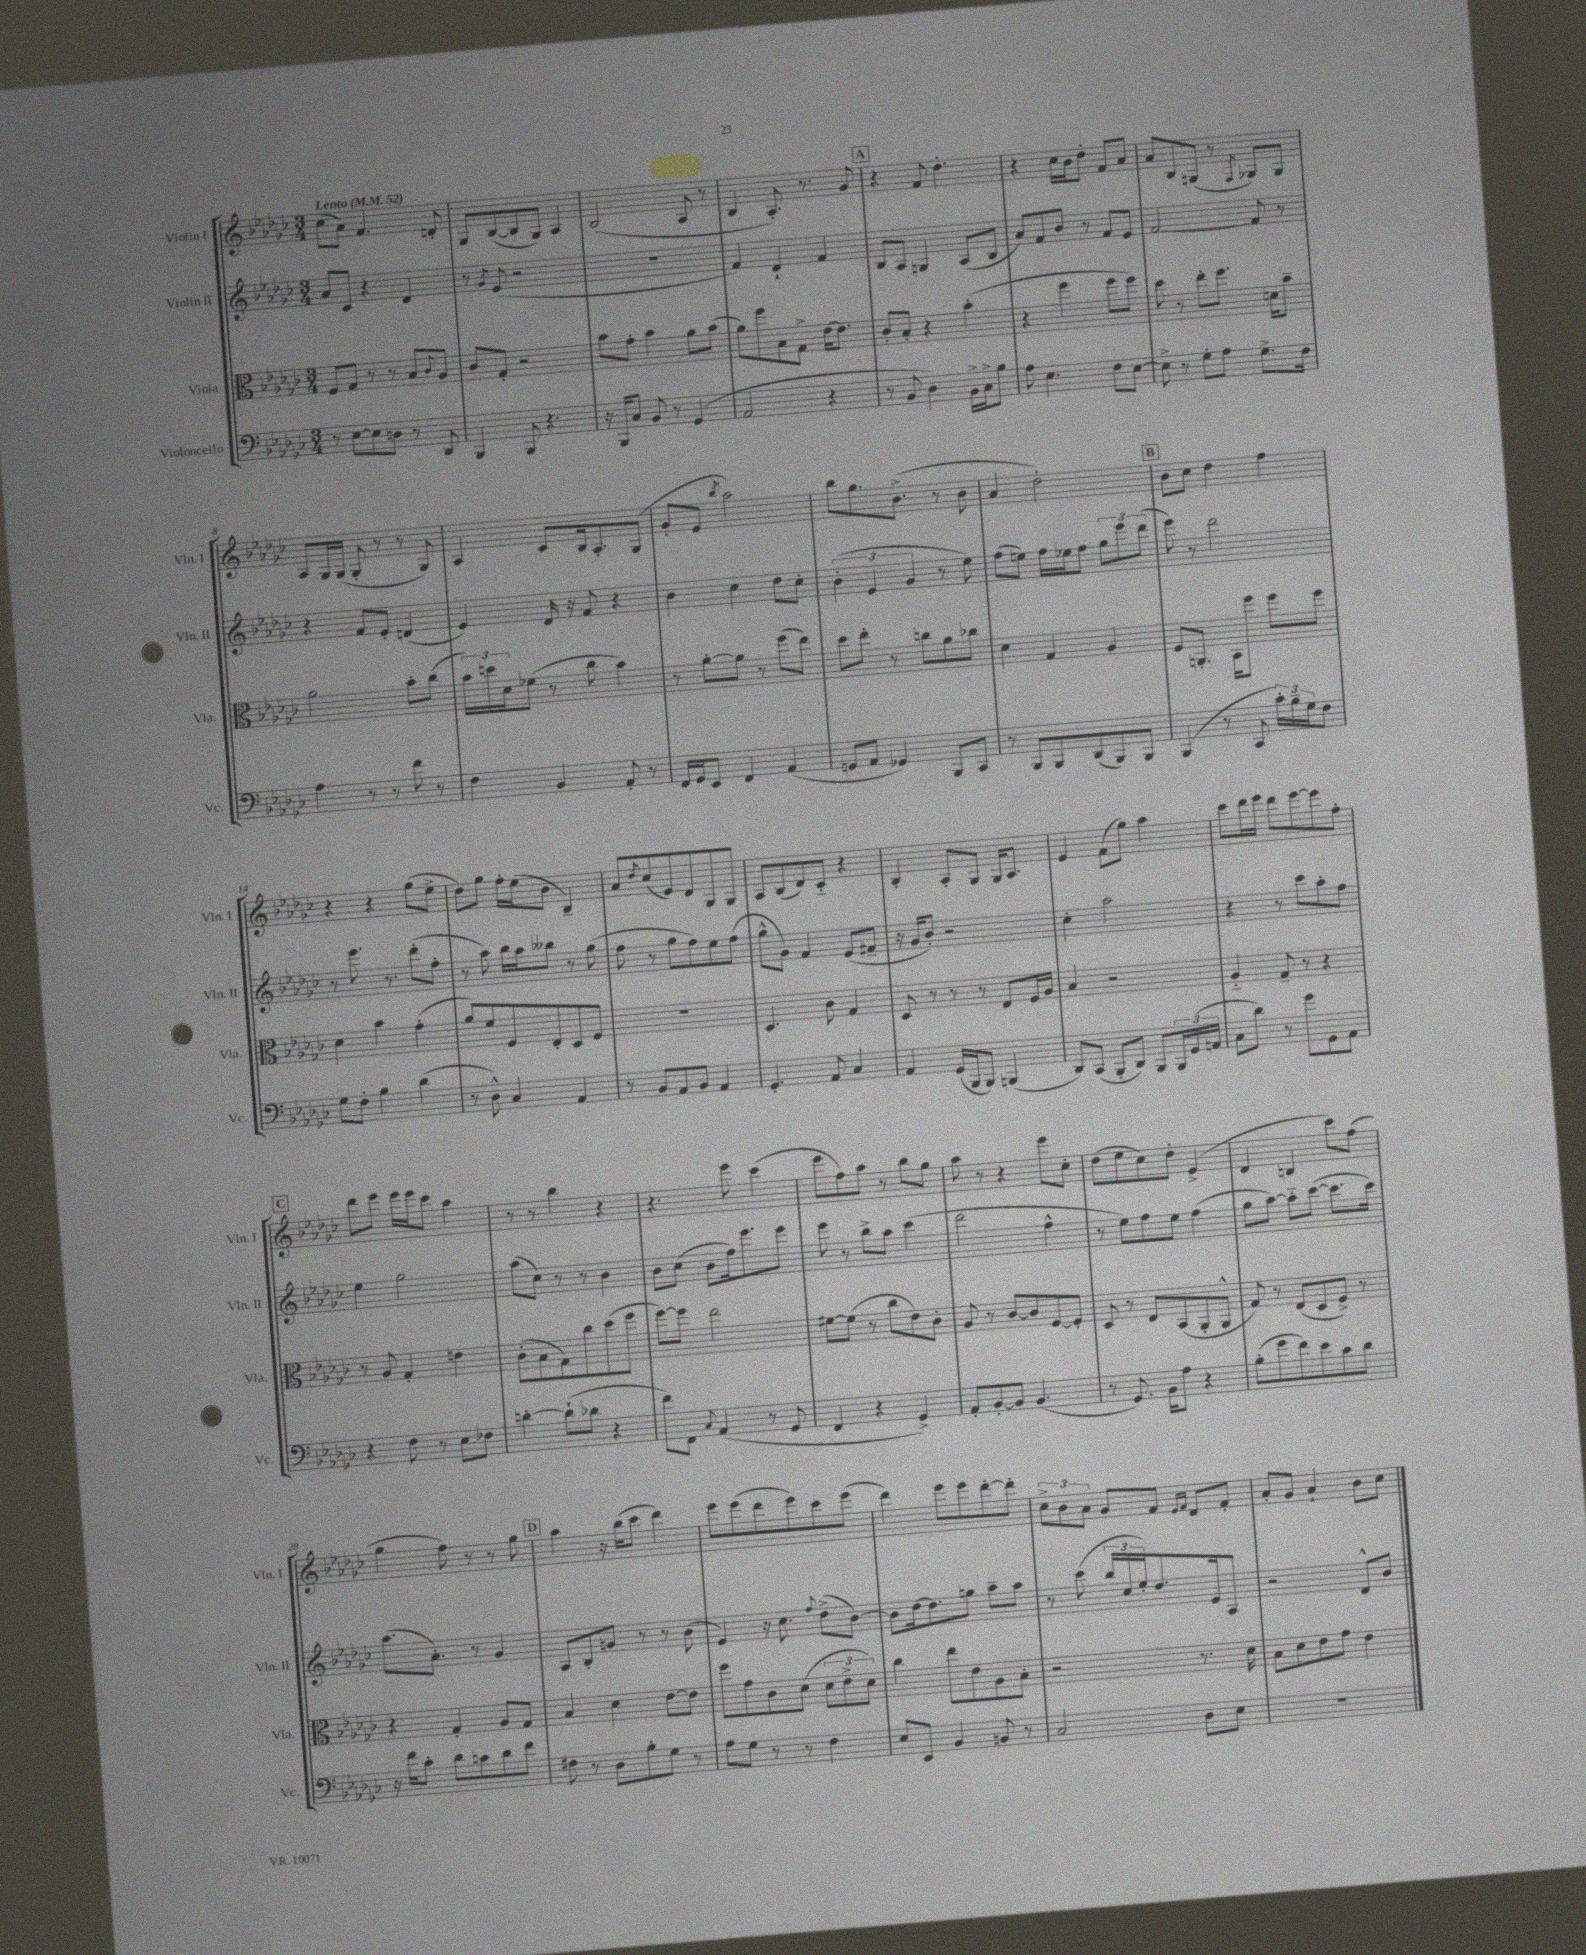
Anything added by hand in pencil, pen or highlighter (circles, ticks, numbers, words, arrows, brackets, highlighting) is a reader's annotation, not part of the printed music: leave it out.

**kern	**kern	**kern	**kern
*part4	*part3	*part2	*part1
*staff4	*staff3	*staff2	*staff1
*I"Violoncello	*I"Viola	*I"Violin II	*I"Violin I
*I'Vc.	*I'Vla.	*I'Vln. II	*I'Vln. I
*clefF4	*clefC3	*clefG2	*clefG2
*k[b-e-a-d-g-c-]	*k[b-e-a-d-g-c-]	*k[b-e-a-d-g-c-]	*k[b-e-a-d-g-c-]
*M3/4	*M3/4	*M3/4	*M3/4
*MM52	*MM52	*MM52	*MM52
=1	=1	=1	=1
!	!	!	!LO:TX:a:B:t=Lento
8r	8F/L	8a-/L	(8cc-\L
[8E-\L	8G-/J	8c-/J	8a-\J)
8E-\]	8r	4r	4.f/
8Dn\J	8r	.	.
8r	8B-/L	4d-/	.
.	8qqc-/	.	.
8DD-/	8A-/J	.	8dn'/
=2	=2	=2	=2
4BBB-/	8c-/L	8r	8G-/L
.	.	8qg-/	.
.	8G-'/J	(8e-/	([8B-/
8BBB-/	2r	2r	8B-/]
4.r	.	.	8G-/J)
.	.	.	4A-/
=3	=3	=3	=3
16r	8b-\L	2.r	(2B-/
16BBB-/KL	.	.	.
8C-/J	8g-'\J	.	.
8BB-/	4b-\	.	.
8r	.	.	.
(4GG-/	8a-\L	.	8A-/
.	(8b-\J	.	8r
=4	=4	=4	=4
2AA-/	8a-\L)	4f/)	4B-/
.	8ff\	.	.
.	8B-\	4d-`/	8.A-'/)
.	8G-^\J	.	.
.	.	.	8.r
4r	[16e-\KL	4f/	.
.	8.e-\J]	.	.
.	.	.	8g-/
!!LO:REH:place=s1:t=A
=5	=5	=5	=5
8r	8c-'/L	8B-/L	4r
8BB-/	8B-'/J	8A-/J	.
4D-\)	4r	4Gn/	8f/
.	.	.	4.dd-'\
16BB-^\LL	(4b-'\	(8A-/L	.
16C-^\J	.	.	.
8B-\J	.	8B-/J	.
=6	=6	=6	=6
8A-\	4r	8a-/L)	4r
4.E-\	.	8f/	.
.	4ff\	8b-/J	16cc-\LL
.	.	.	16b-\J
.	.	8r	8dd-'\J
8F\L	8ff\L	8f/L	8f/L
[8E-\J	8ff\J)	8e-/J	8a-/J
=7	=7	=7	=7
8E-^\]	8dd-\	[2f/	8a-/L
8r	8r	.	8B-/
8G-'\L	8ee-'\L	.	(8Gn/J
8A-\J	8.ff\J	.	8r
.	.	.	8qF/
8.G-^\L	.	8f/]	8G-X/L)
.	16dn\KL	.	.
.	8b-~\J	8r	8G-/J
16F\Jk	.	.	.
!!LO:LB:g=z
=8	=8	=8	=8
4A-\	2a-\	4r	8A-/L
.	.	.	16G-/L
.	.	.	(16G-/JJ
8r	.	8f/L	8G-'/
8r	.	8e-'/J	8r
8f\	8b-'\L	(4dn/	8r
8r	(8cc-\J	.	8G-/)
=9	=9	=9	=9
4F\	24b-\LL)	4e-/)	4A-/
.	24ddn\	.	.
.	24d-\J	.	.
.	(8f-X\J	.	.
4BB-/	8r	16d-/	8c-/L
.	.	16r	.
.	8cc-\	8f/	16B-/k
.	.	.	8.A-'/
8AA-'/	4b-\)	4r	.
8r	.	.	(8G-/J
=10	=10	=10	=10
16FF/LL	8r	4b-\	8g-'/L
16GG-/J	.	.	.
8EE-/J	[8a-'\L	.	8e-/J
.	.	.	8qbb-/
4FF/	8a-\J]	4cc-\	2aa-\)
.	8r	.	.
(4AA-/	(8ff\L	8dd-\L	.
.	8ee-\J)	8cc-'\J	.
=11	=11	=11	=11
8GGn/L	8dd-\L	(6b-'\	8bb-\L
8AA-/J	8ee-'\J	.	8.gg-\
.	.	6e-/	.
4GG-X/)	8r	.	.
.	.	.	(8.b-^\J
.	.	6g-/	.
.	8ccn\L	.	.
8BBB-/L	8a-\	8r	8r
8CC-/J	8cc-X\J	8ee-\)	8b-\
=12	=12	=12	=12
8r	4d-\	(8ff\L	4a-/
8BBB-/L	.	8een\J)	.
8BBB-/	4G-/	16ff\LL	2dd-'\)
.	.	16ee-X\J	.
(8DD-/	.	8ff\J	.
8BBB-/)	4A-/	12gg-\L	.
.	.	12eee-\	.
8BBB-/J	.	.	.
.	.	(12ddd-\J	.
!!LO:REH:place=s1:t=B
=13	=13	=13	=13
(4BBB-/	8F/L	8eee-\)	8b-\L
.	8.AAn'/J	8r	8cc-\J
8r	.	2ddd-\	4dd-\
.	16BB-\KL	.	.
8CC-/	8ff\J	.	.
24c-'\LL)	8ff\L	.	4ff\
24B-~\	.	.	.
24G-\J	.	.	.
8F\J	8ff\J	.	.
!!LO:LB:g=z
=14	=14	=14	=14
8G-\L	4d-\	8r	4r
8F'\J	.	8.eee-\	.
4B-\	4b-\	.	4r
.	.	8.r	.
(4d-\	(4g-'\	(8ddd-'\L	(8gg-\L
.	.	8ff'\J	8ee-^\J
=15	=15	=15	=15
8r	8a-/L)	8r	8dd-\L)
8D-^^\)	8f/	8aa-\)	8gg-\J
4C-/	8F/	16bb-\LL	16ff'\LL
.	.	16aa-\J	(16ee-\J
.	8E-'/	8bb--X\J	8b-\J
4AA-/	8D-/	8r	4B-~/)
.	8F/J	(8gg-\	.
=16	=16	=16	=16
8r	2.r	8ff\	8a-/L
.	.	.	8qdd-/
8BB-/L	.	8r	(8cc-/
8AA-/	.	8gg-\L	8e-/)
8BB-/J	.	8ff\)	8d-/
4AA-/	.	8ee-\	8G-/
.	.	(8ff\J	8G-/J
=17	=17	=17	=17
4.GG-'/	4.D-/	8gg-^^\L	8A-/L
.	.	8g-\J)	(8B-/
.	.	4f/	8d-/)
8AA-/	8c-\	.	8c-/J
4C-/	4G-/	(8e-/L	4r
.	.	8f#X~/J	.
=18	=18	=18	=18
4AA-/	8D-/	16r	4B-'/
.	.	16g-/KL	.
.	8r	8b-'/J)	.
(16GG-/LL	8r	2r	8A-'/L
16BBB-/J	.	.	.
8BBB-/J)	8r	.	8G-/J
(4BBBn/	8E-/L	.	16G-/KL
.	.	.	8.A-/J
.	16F/L	.	.
.	16A-/JJ	.	.
=19	=19	=19	=19
8DD-/L)	4B-/	4cc-'\	4e-/
(8CC-/J	.	.	.
8BBB-'/L	2r	2aa-\	(8f\L
8DD-/J)	.	.	8gg-\J)
8BBB-/L	.	.	4aa-\
24BBB-/L	.	.	.
(24GG-/	.	.	.
24AAn/JJ	.	.	.
=20	=20	=20	=20
8C-\L	4A-/	4r	8ccc-\L
8d-\J)	.	.	16ddd-\L
.	.	.	16eee-\JJ
8r	8G-~/	8r	8ddd-\L
8g-\L	8r	8ccc-\L	[8eee-\
8GG-\	4r	8aa-'\	8eee-\]
8AA-\J	.	8ff\J	8ff'\J
!!LO:LB:g=z
!!LO:REH:place=s1:t=C
=21	=21	=21	=21
4r	8r	4ee-\	8ddd-\L
.	8A-/	.	8eee-\J
8F\	4G-'/	2gg-\	16eee-\LL
.	.	.	16eee-\J
8r	.	.	8ccc-\J
8E-\L	4en\	.	4aa-\
8F-X\J	.	.	.
=22	=22	=22	=22
[4dn'\	(8c-'\L	(8aa-\L	8r
.	8B-\	8cc-\J)	8r
(8d`\L]	8G-\)	8r	4bb-\
8d-X\J	8cc-\	8r	.
4r	(8dd-\	4b-\	4r
.	8ff\J	.	.
=23	=23	=23	=23
8f\L)	[8ff\L)	8b-\L	4.r
8FF\J	8ff\J]	(8cc-\J	.
8qqC-/	.	.	.
(4AA-/	2ee-\	8b-\L	.
.	.	16ff\k)	8eee-\
.	.	8.eee-\	.
8r	.	.	(4ccc-\
8GG-/	.	8eee-\J	.
=24	=24	=24	=24
4FF/	[8f#X\L	8eee-\	8eee-\L
.	(8f#\J]	8r	8ff\)
4r	8r	8bb-^\L	8aa-\J
.	8cc-\L	8aa-\J	8r
4GG-^/)	8e-\)	(4ccc-\	8bb-\L
.	8c-'\J	.	8gg-\J
=25	=25	=25	=25
8AA-'/L	8A-/	2ddd-\	8aa-\
[8BB-'/	8r	.	8r
8BB-/J]	[8c-/L	.	4r
(4.BB-/	8c-/]	.	.
.	[8F/	4ff^^\	8eee-\L
.	8F'/J]	.	8cc-'\J
=26	=26	=26	=26
8r	8D-/	8r	(8dd-\L
8.GG-/)	8r	8ee-\L)	8ee-\
.	8E-/L	8ff\	8cc-\)
16BB-\KL	.	.	.
8A-\J	(8BB-/	8ee-\J	8dd-'\J
4r	8AA-'/	(4ff\	(4e-^/
.	8AA-^^/J	.	.
=27	=27	=27	=27
(8B-'\L	8G-/)	8gg-\L	4d-/
8g-\	8r	[8aa-\J)	.
8f\)	(8E-/L	8aa-\L]	4Bn/
8e-\	8D-/	([8ccc-\J	.
8c-\	8F^/J)	8.ccc-\L]	8ccc-\L)
8d-\J	8r	.	(8ff\J
.	.	16ccc-\Jk)	.
!!LO:LB:g=z
=28	=28	=28	=28
16r	4r	(8.aa-\L	4gg-\
16f\KL	.	.	.
8c-'\J	.	.	.
.	.	8.a-'\J)	.
8d-\L	4G-'/	.	8ff\)
8cn\	.	8r	8r
8d-\	8A-/L	4g-/	8r
8f\J	8G-/J	.	8gg-\
!!LO:REH:place=s1:t=D
=29	=29	=29	=29
8F#X\	4B-/	8A-/L	4aa-\
8r	.	8B-'/	.
8D-\L	4d-\	8gn/J	16r
.	.	.	(16bb-\KL
8B-'\	.	8r	8ccc-\J
8G-\J	[8e-\L	8r	4ddd-\)
8r	8e-\J]	(8b-\	.
=30	=30	=30	=30
8A-\L	8ff\L	4e-/)	8eee-\L
8G-\J	8g-\	.	(8eee-\
8r	8c-\	16r	8ddd-\
.	.	8.cc-\	.
8r	(8d-\J	.	8eee-\)
.	.	8qqff/	.
4F\	12d-\L	(8dd-^\L	8ccc-\
.	12e-^\	.	.
.	.	[8b-\J)	(8eee-\J
.	12d-\J)	.	.
=31	=31	=31	=31
8E-/L	4cc-\	8b-\L]	4ddd-\)
8EE-/J	.	[16dd-\k	.
.	.	8.dd-\]	.
4BB-/	8ee-\L	.	8eee-\L
.	8e-\	8ggn\J	8eee-\
8BBn/	8A-\	8aa-~\L	[8ddd-'\
8r	8B-'\J	8aa-\J	8ddd-'\J]
=32	=32	=32	=32
2C-/	2r	8r	12cc-^\L
.	.	.	12b-\
.	.	(8ccc-\	.
.	.	.	12a-\J
.	.	24bb-/LL	8g-/L
.	.	24cc-/	.
.	.	24ee-'/J)	.
.	.	8.dd-/	8f/J
.	.	.	16qqe-/LL
.	.	.	16qqf/JJ
8D-\L	8.r	.	8d-/L
.	.	16e-/k	.
8E-\J	.	8A-/J	8f'/J
.	16d-\	.	.
=33	=33	=33	=33
2.r	8B-\L	2r	8a-'/L
.	8d-\	.	8g-/J
.	8e-\	.	4a-`/
.	8g-\J	.	.
.	4e-\	8d-^^/L	8b-\L
.	.	8b-/J	8cc-\J
==	==	==	==
*-	*-	*-	*-
